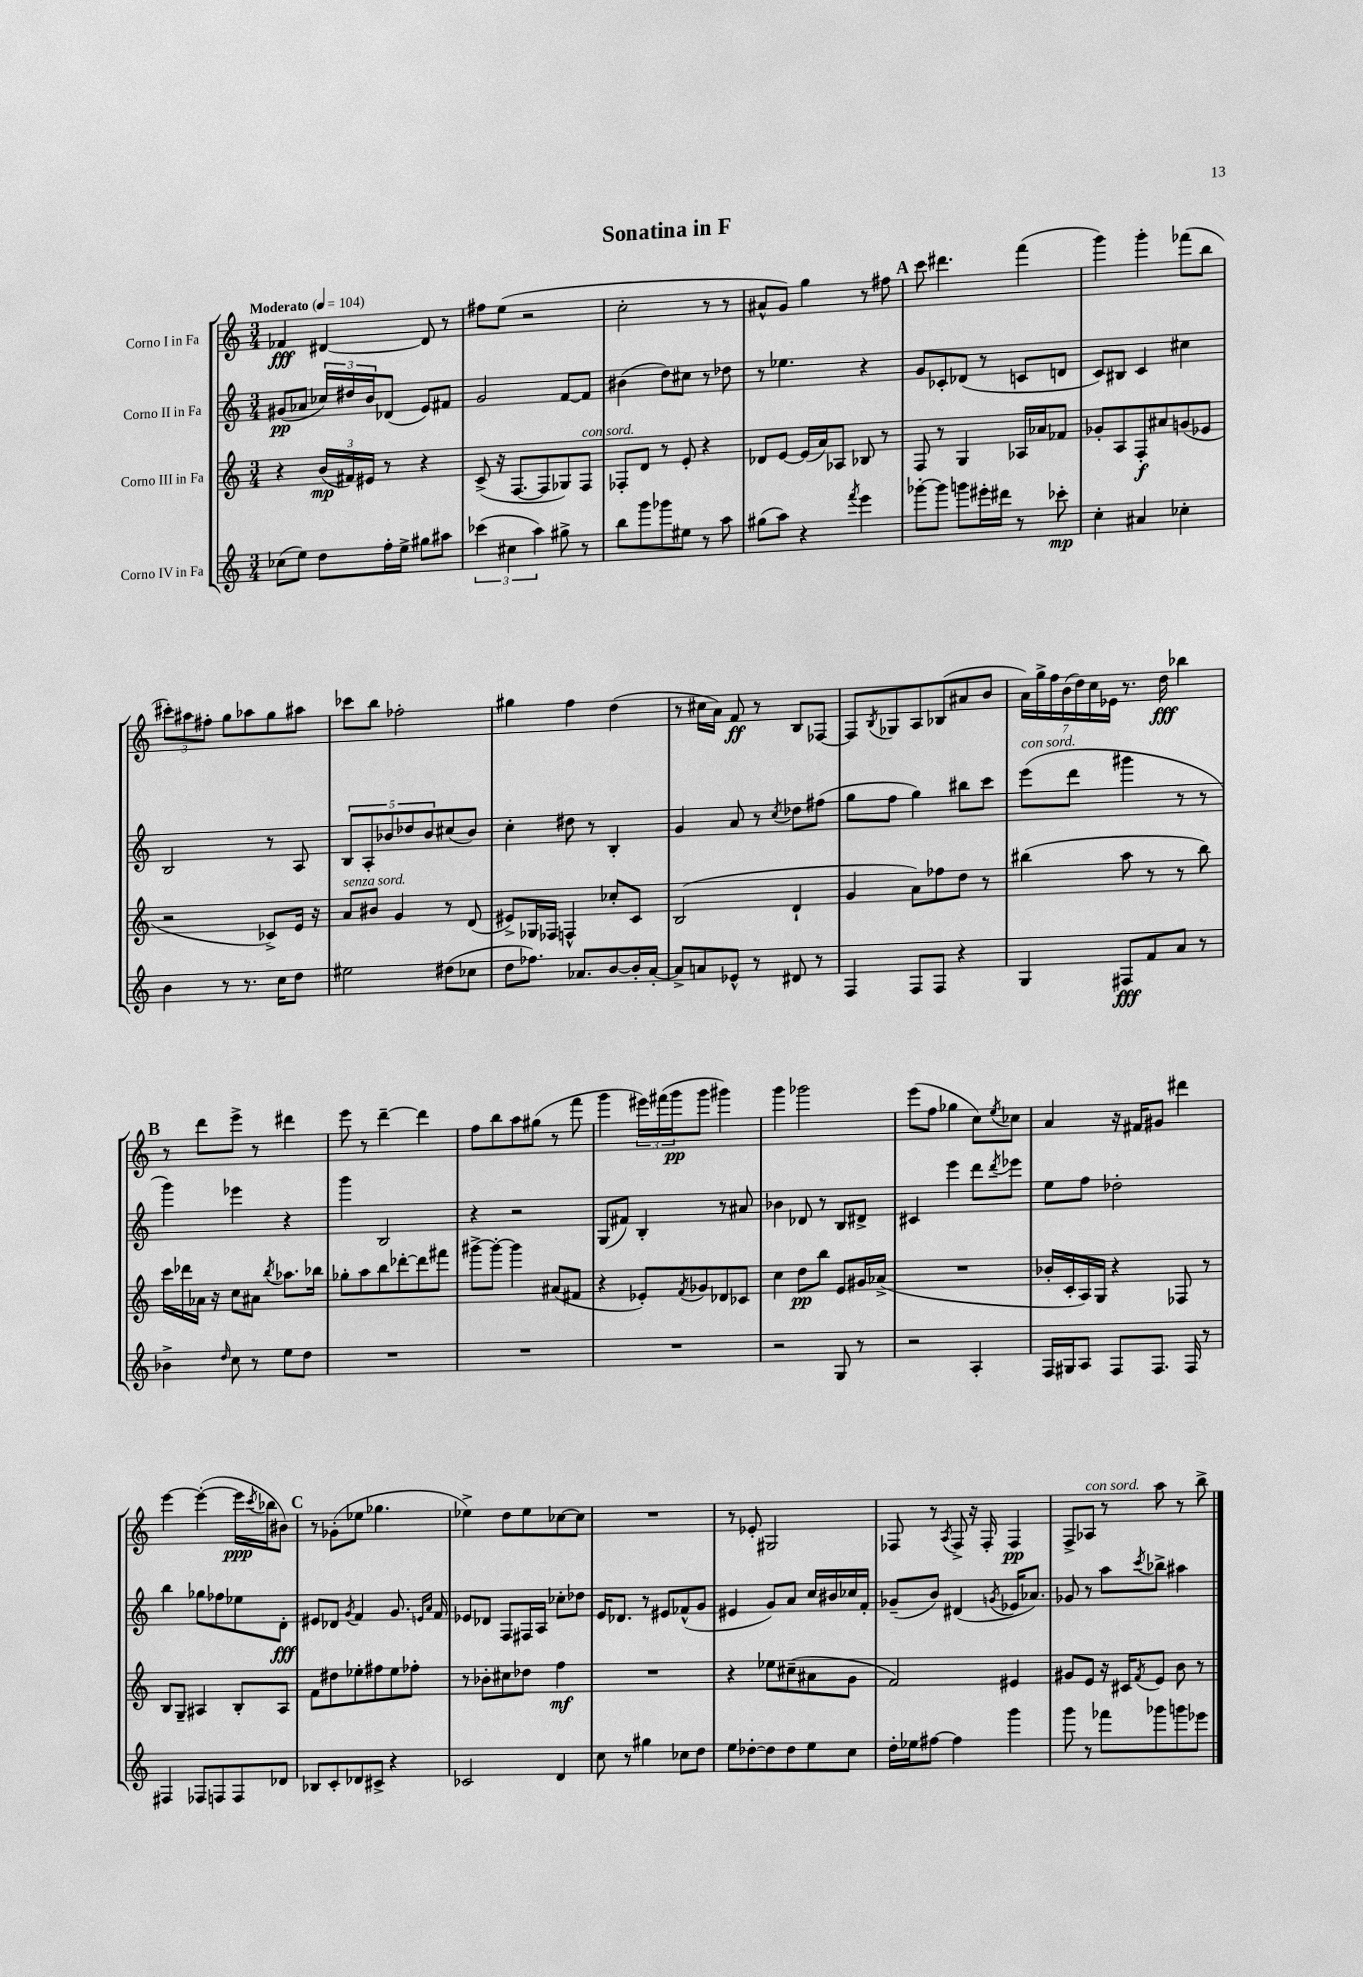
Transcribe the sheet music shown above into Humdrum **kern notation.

**kern	**kern	**kern	**kern
*staff4	*staff3	*staff2	*staff1
*clefG2	*clefG2	*clefG2	*clefG2
*k[]	*k[]	*k[]	*k[]
*M3/4	*M3/4	*M3/4	*M3/4
*MM104	*MM104	*MM104	*MM104
(8cc-	4r	(8g#	4f-
8ee)	.	8a-	.
8dd	(24b	24cc-)	[4d#
.	24f#)	24dd#	.
.	24e#	24b	.
16ff'	8r	(8d-	.
16ee^	.	.	.
8gg#	4r	8e)	8d#]
8aa#	.	8f#	8r
=	=	=	=
(6ccc-	(8c^	2g	8ff#
.	16r	.	(8ee
6cc#	.	.	.
.	[8.F	.	.
.	.	.	2r
6aa)	.	.	.
.	8F]	.	.
8gg#^	8G-)	[8f	.
8r	8F	8f]	.
=	=	=	=
8bb	8F-'	(4b#	2cc'
8ggg	8d	.	.
8ggg-	8r	8dd)	.
8ee#	8e'	8cc#	.
8r	4r	8r	8r
8aa	.	8dd-	8r
=	=	=	=
(8gg#	8d-	8r	8a#^^
8aa)	[8e	4.ee-	8g)
4r	(16e]	.	4gg
.	16a)	.	.
.	8A-	.	.
8qfff	.	.	.
4eee	8B-	4r	8r
.	8r	.	8ff#
=	=	=	=
[8ggg-'	8F	8g	8ccc
8ggg-]	8r	8c-'	4.ddd#
8ggg	4G	(8d-	.
16eee#'	.	8r	.
16ddd#	.	.	.
8r	16A-	8c	(4fff
.	16a-	.	.
8ccc-'	8f-	8d	.
=	=	=	=
4cc'	8g-'	8c)	4ggg)
.	8A	8B#	.
4a#	8F'	4c	4ggg'
.	8a#	.	.
4cc-'	(8g	4cc#	(8fff-
.	8e-	.	8bb
=	=	=	=
4b	2r	2B	12ccc#')
.	.	.	12aa#
.	.	.	12ff#'
8r	.	.	8gg
8.r	.	.	8aa-
.	8c-^)	8r	8gg
16cc	.	.	.
8dd	16e	8A	8aa#
.	16r	.	.
=	=	=	=
2ee#	8a	10B	8ccc-
.	.	10A'	.
.	8b#	.	8bb
.	.	10b-	.
.	4g	.	2ff-'
.	.	10dd-	.
.	.	10b-	.
(8dd#	8r	(8cc#	.
8cc-	(8d	8b-)	.
=	=	=	=
8dd	8e#^)	4cc'	4gg#
8.ff-)	16G-	.	.
.	16F-	.	.
.	4F^^	8dd#	4ff
8.a-	.	.	.
.	.	8r	.
[8b	8cc-'	4B'	(4dd
16b']	8c	.	.
[16a-'	.	.	.
=	=	=	=
8a-^]	(2B	4g	8r
8a	.	.	16cc#
.	.	.	16a)
8e-^^	.	8a	8f
8r	.	8r	8r
.	.	8qcc	.
8d#	4d`	8dd-	8B
8r	.	(8ff#	[8F-
=	=	=	=
4F	4g	8gg	8F-]
.	.	.	8qB
.	.	8ff	8G-
8F	8a)	4gg)	8A
8F	8ff-	.	(8B-
4r	8dd	8bb#	8a#
.	8r	8ccc	8b
=	=	=	=
4G	(4bb#	(8eee	28a)
.	.	.	28gg^
.	.	.	28ff
.	.	.	(28b
.	.	8ddd	.
.	.	.	28dd)
.	.	.	28cc
.	.	.	28e-
8F#	8aa	4ggg#	8.r
8f	8r	.	.
.	.	.	16dd
8a	8r	8r	4bb-
8r	8bb#)	8r	.
=	=	=	=
4b-^	16ccc	4ggg)	8r
.	16ddd-	.	.
.	16a-	.	8ddd
.	16r	.	.
16qqdd	.	.	.
8cc	8cc	4eee-	8eee^
8r	8a#	.	8r
.	8qbb	.	.
8ee	8.aa-	4r	4ddd#
8dd	.	.	.
.	16bb-	.	.
=	=	=	=
2.r	8gg-'	4ggg	8eee
.	8aa	.	8r
.	8bb	2B	[4ddd~
.	[8ddd-'	.	.
.	8ddd-]	.	4ddd]
.	8fff#	.	.
=	=	=	=
2.r	[8ggg#^	4r	8ff
.	8ggg#'_	.	8bb
.	4ggg#]	2r	8aa
.	.	.	(8gg#
.	(8a#	.	8r
.	8f#	.	8fff
=	=	=	=
2.r	4r	(8G	4ggg
.	.	8f#)	.
.	8e-')	4B'	24eee#)
.	.	.	(24fff#
.	.	.	24ggg
.	8qf	.	.
.	8g-	.	8ggg
.	8d-	8r	4ggg#)
.	8c-	8a#	.
=	=	=	=
2r	4cc	4b-	4ggg
.	8dd	8d-	2ggg-
.	8bb	8r	.
8G	8e	8B	.
8r	16g#	8d#^	.
.	(16a-^	.	.
=	=	=	=
2r	2.r	4c#	(8eee
.	.	.	8ff
.	.	4eee	4gg-
4A'	.	8ddd	8cc)
.	.	8qddd	8qee
.	.	8eee-	8cc-
=	=	=	=
16F	16b-'	8ee	4a
16G#	16c'	.	.
8A	16A)	8ff	.
.	16G	.	.
8F	4r	2dd-'	16r
.	.	.	16f#
8.F	.	.	8g#
.	8F-	.	4ddd#
16F	.	.	.
8r	8r	.	.
=	=	=	=
4F#	8B	4bb	[4eee
.	8G~	.	.
8F-	4A#	8gg-	(4eee'_
8F	.	8ff-	.
8F	8B'	8ee-	16eee]
.	.	.	8qccc
.	.	.	16bb-
8d-	8A#	8d'	8b#)
=	=	=	=
8B-	8f	8e#	8r
8c'	8dd#	8d-	(8g-'
.	.	8qg	.
8d-	8ee-'	4f	8ee-
8c#^	8ff#	.	4.gg-
4r	8ee-	8.g	.
.	8ff-'	.	.
.	.	16qqe	.
.	.	16qqa	.
.	.	16f	.
=	=	=	=
2c-	8r	8e-	4ee-^)
.	8b-'	8d-	.
.	8cc#	8F	8dd
.	8dd-	16F#	8ee-
.	.	16A	.
4d	4ff	8cc-'	[8cc-
.	.	8dd-	8cc-]
=	=	=	=
8cc	2.r	16e	2.r
.	.	8.d-	.
8r	.	.	.
4gg#	.	8r	.
.	.	8e#	.
8cc-	.	(8f-^^	.
8dd	.	8g	.
=	=	=	=
8ee	4r	4e#	8r
[8dd-'	.	.	8e-'
8dd-]	8ee-	8g)	2G#
8dd-	(8cc#~	8a	.
8ee	8a#	16cc	.
.	.	16b#	.
8cc	8g	16cc-	.
.	.	16f'	.
=	=	=	=
16dd'	2f)	(8g-~	8F-
16ee-	.	.	.
[8ff#	.	8b)	8r
.	.	.	8qA
4ff#]	.	(4d#	8F-^
.	.	.	16r
.	.	.	16F-'
.	.	8qg	.
4ggg	4e#	16e-	4F-
.	.	8.a-)	.
=	=	=	=
8ggg	8g#	8g-	8F^
8r	8e	8r	8A-
8fff-	16r	8aa	8r
.	16c#	.	.
.	8qf	8qccc	.
8ggg-	8e	8bb-^	8aa
8ggg	8b	4aa#	8r
8eee-	8r	.	8bb^
==	==	==	==
*-	*-	*-	*-
